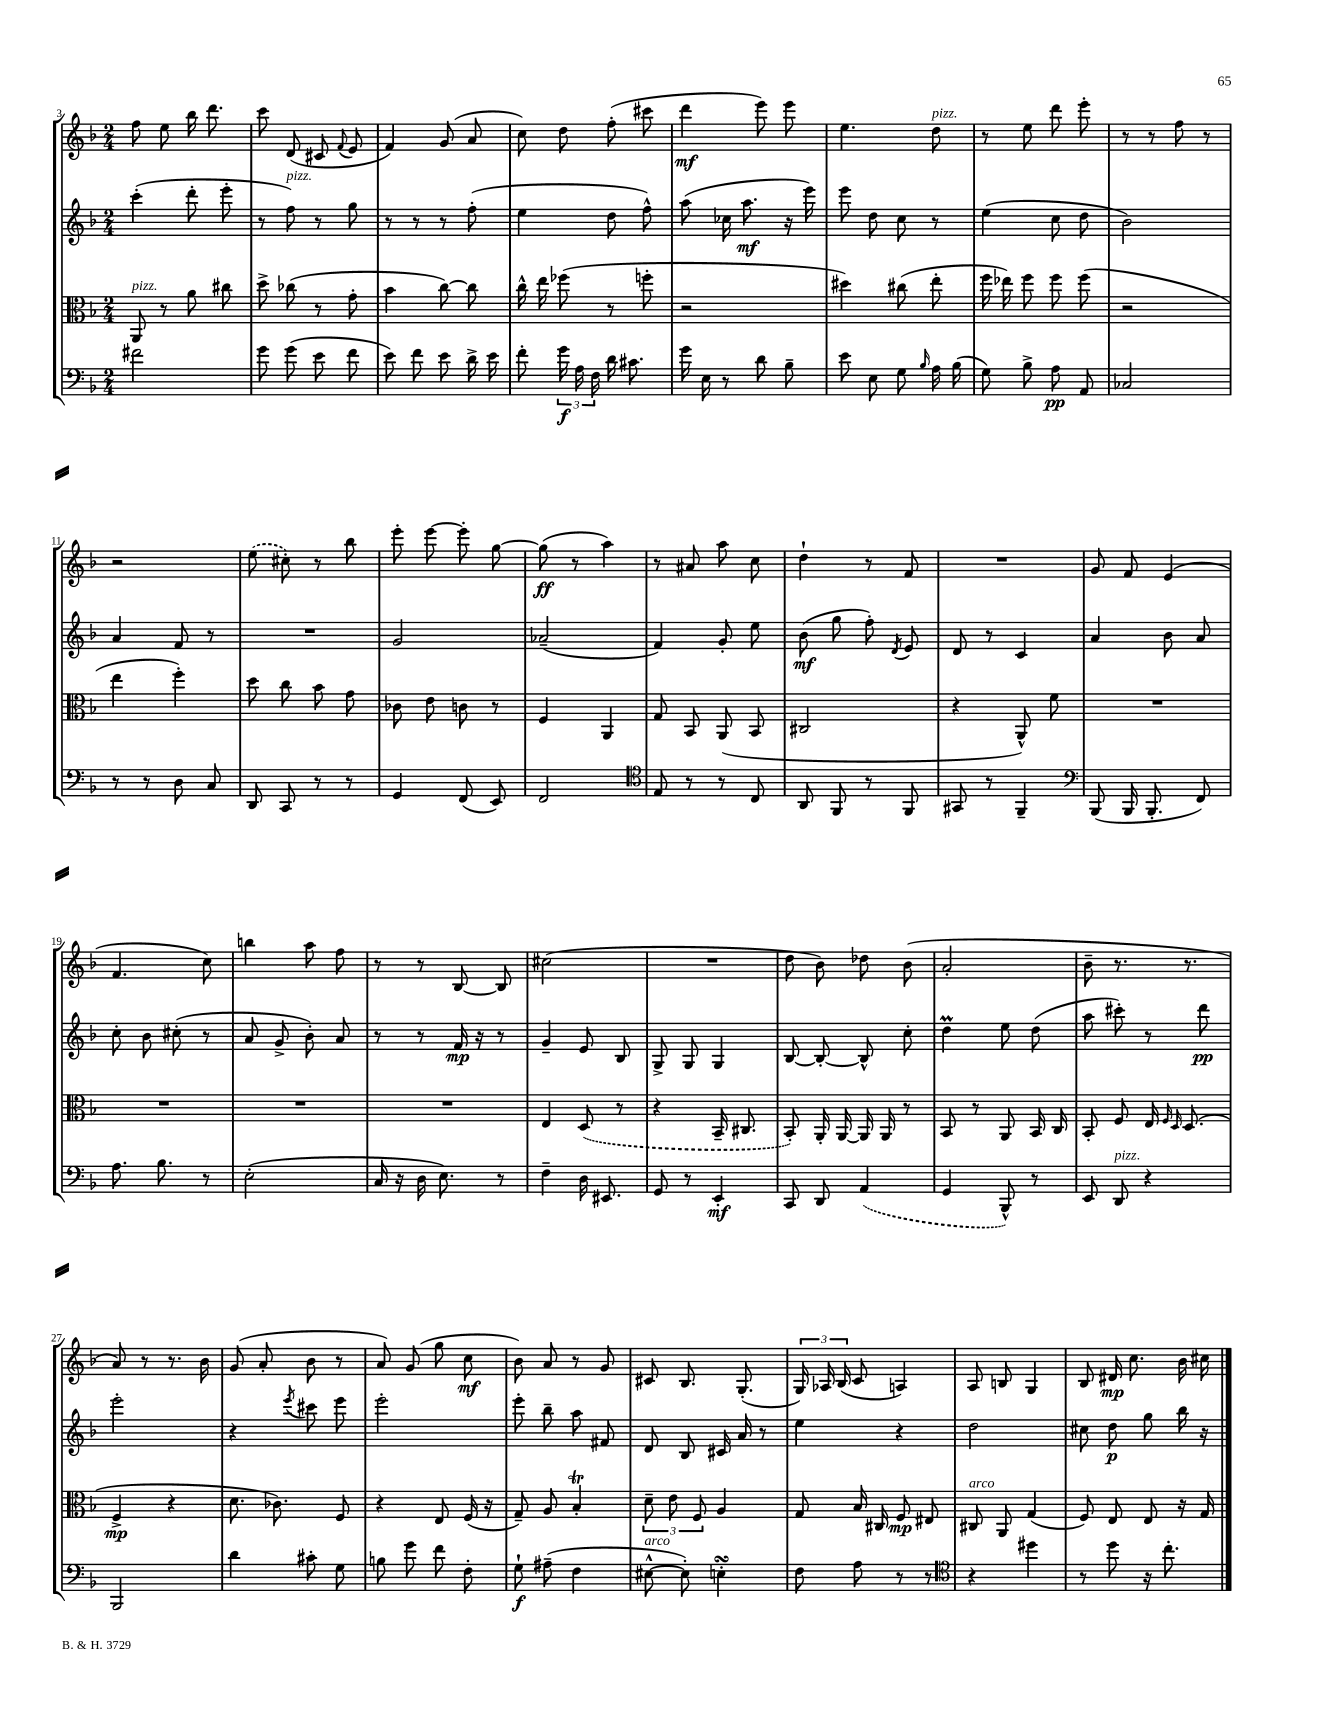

**kern	**kern	**kern	**kern
*staff4	*staff3	*staff2	*staff1
*clefF4	*clefC3	*clefG2	*clefG2
*k[b-]	*k[b-]	*k[b-]	*k[b-]
*M2/4	*M2/4	*M2/4	*M2/4
2f#\	8AA/	(4ccc'\	8ff\
.	8r	.	8ee\
.	8a\	8ddd'\	16bb-\
.	.	.	8.ddd\
.	8cc#\	8eee'\	.
=	=	=	=
8g\	8dd^\	8r	8ccc\
(8g\	(8cc-\	8ff\)	(8d/
8e\	8r	8r	8c#/
.	.	.	8qqf/
8f\	8g'\	8gg\	8e/
=	=	=	=
8e\)	4b-\	8r	4f/)
8f\	.	8r	.
8e\	[8cc\)	8r	(8g/
16d^\	8cc\]	(8ff'\	8a/
16e\	.	.	.
=	=	=	=
8f'\	16cc^^\	4ee\	8cc\)
.	16ee\	.	.
24g\	(8ff-\	.	8dd\
24A\	.	.	.
24F\	.	.	.
16d\	8r	8dd\	(8ff'\
8.c#\	.	.	.
.	8ff'\	8ff^^\)	8ccc#\
=	=	=	=
16g\	2r	(8aa\	4ddd\
16E\	.	.	.
8r	.	16cc-\	.
.	.	8.aa\	.
8d\	.	.	8eee\)
8B-~\	.	16r	8eee\
.	.	16eee\)	.
=	=	=	=
8e\	4dd#\)	8eee\	4.ee\
8E\	.	8dd\	.
8G\	(8cc#\	8cc\	.
16qqB-/	.	.	.
16A\	8ee'\	8r	8dd\
(16B-\	.	.	.
=	=	=	=
8G\)	16ff\	(4ee\	8r
.	16ee-\)	.	.
8B-^\	8ff\	.	8ee\
8A\	8ff\	8cc\	8ddd\
8AA/	(8ff\	8dd\	8eee'\
=	=	=	=
2C-/	2r	2b-\)	8r
.	.	.	8r
.	.	.	8ff\
.	.	.	8r
=	=	=	=
8r	4ee\	4a/	2r
8r	.	.	.
8D\	4ff'\)	8f/	.
8C/	.	8r	.
=	=	=	=
8DD/	8dd\	2r	(8ee\
8CC/	8cc\	.	8cc#'\)
8r	8b-\	.	8r
8r	8g\	.	8bb-\
=	=	=	=
4GG/	8c-\	2g/	8eee'\
.	8e\	.	[8eee\
(8FF/	8c\	.	8eee'\]
8EE/)	8r	.	[8gg\
=	=	=	=
2FF/	4F/	(2a-~/	(8gg\]
.	.	.	8r
.	4AA/	.	4aa\)
=	=	=	=
*clefC4	*	*	*
8E/	8G/	4f/)	8r
8r	8BB-/	.	8a#/
8r	(8AA/	8g'/	8aa\
8C/	8BB-/	8ee\	8cc\
=	=	=	=
8AA/	2C#/	(8b-\	4dd`\
8FF/	.	8gg\	.
8r	.	8ff'\)	8r
.	.	8qd/	.
8FF/	.	8e/	8f/
=	=	=	=
8GG#/	4r	8d/	2r
8r	.	8r	.
4FF~/	8AA^^/)	4c/	.
.	8f\	.	.
=	=	=	=
*clefF4	*	*	*
(8BBB-/	2r	4a/	8g/
16BBB-/	.	.	8f/
8.BBB-'/	.	.	.
.	.	8b-\	(4e/
8FF/)	.	8a/	.
=	=	=	=
8.A\	2r	8cc'\	4.f/
.	.	8b-\	.
8.B-\	.	.	.
.	.	(8cc#'\	.
8r	.	8r	8cc\)
=	=	=	=
(2E'\	2r	8a/	4bb\
.	.	8g^/	.
.	.	8b-'\)	8aa\
.	.	8a/	8ff\
=	=	=	=
16C/	2r	8r	8r
16r	.	.	.
16D\	.	8r	8r
8.E\)	.	.	.
.	.	16f/	[8B-/
.	.	16r	.
8r	.	8r	8B-/]
=	=	=	=
4F~\	4E/	4g~/	(2cc#\
16D\	(8D/	8e/	.
8.EE#/	.	.	.
.	8r	8B-/	.
=	=	=	=
8GG/	4r	8G^/	2r
8r	.	8G/	.
4EE'/	16BB-~/	4G/	.
.	8.C#/	.	.
=	=	=	=
8CC/	8BB-'/)	[8B-/	8dd\
8DD/	16AA'/	8B-'/_	8b-\)
.	[16AA/	.	.
(4AA/	16AA/]	8B-^^/]	8dd-\
.	16AA/	.	.
.	8r	8cc'\	(8b-\
=	=	=	=
4GG/	8BB-/	4dd\	2a'/
.	8r	.	.
8BBB-^^/)	8AA/	8ee\	.
8r	16BB-/	(8dd\	.
.	16C/	.	.
=	=	=	=
8EE/	8BB-'/	8aa\	8b-~\
8DD/	8F/	8ccc#'\)	8.r
4r	16E/	8r	.
.	16qqF/	.	.
.	16qqD/	.	.
.	(8.D/	.	8.r
.	.	8ddd\	.
=	=	=	=
2BBB-/	4F^/	2eee'\	8a/)
.	.	.	8r
.	4r	.	8.r
.	.	.	16b-\
=	=	=	=
4d\	8.d\	4r	(8g/
.	.	.	8a'/
.	8.c-\)	.	.
.	.	8qeee/	.
8c#'\	.	8ccc#\	8b-\
8G\	8F/	8eee\	8r
=	=	=	=
8B\	4r	2eee'\	8a/)
8g\	.	.	(8g/
8f\	8E/	.	8gg\
8F'\	(16F/	.	8cc\
.	16r	.	.
=	=	=	=
8G`\	8G~/)	8eee'\	8b-\)
(8A#~\	8A/	8bb-~\	8a/
4F\	4B-'/	8aa\	8r
.	.	8f#/	8g/
=	=	=	=
[8E#^^\	12d~\	8d/	8c#/
.	12e\	.	.
8E#'\])	.	8B-/	8.B-/
.	12F/	.	.
4E'\	4A/	16c#/	.
.	.	16a/	(8.G'/
.	.	8r	.
=	=	=	=
8F\	8G/	4ee\	24G/)
.	.	.	24A-/
.	.	.	(24B-/
8A\	16B-/	.	8c/
.	16C#/	.	.
8r	8F/	4r	4A/)
8r	8E#/	.	.
=	=	=	=
*clefC4	*	*	*
4r	8C#/	2dd\	8A/
.	8AA/	.	8B/
4dd#\	(4G/	.	4G/
=	=	=	=
8r	8F/)	8cc#\	8B-/
8dd\	8E/	8dd\	16d#/
.	.	.	8.cc\
16r	8E/	8gg\	.
8.cc'\	.	.	.
.	16r	16bb-\	16b-\
.	16G/	16r	16cc#\
==	==	==	==
*-	*-	*-	*-
